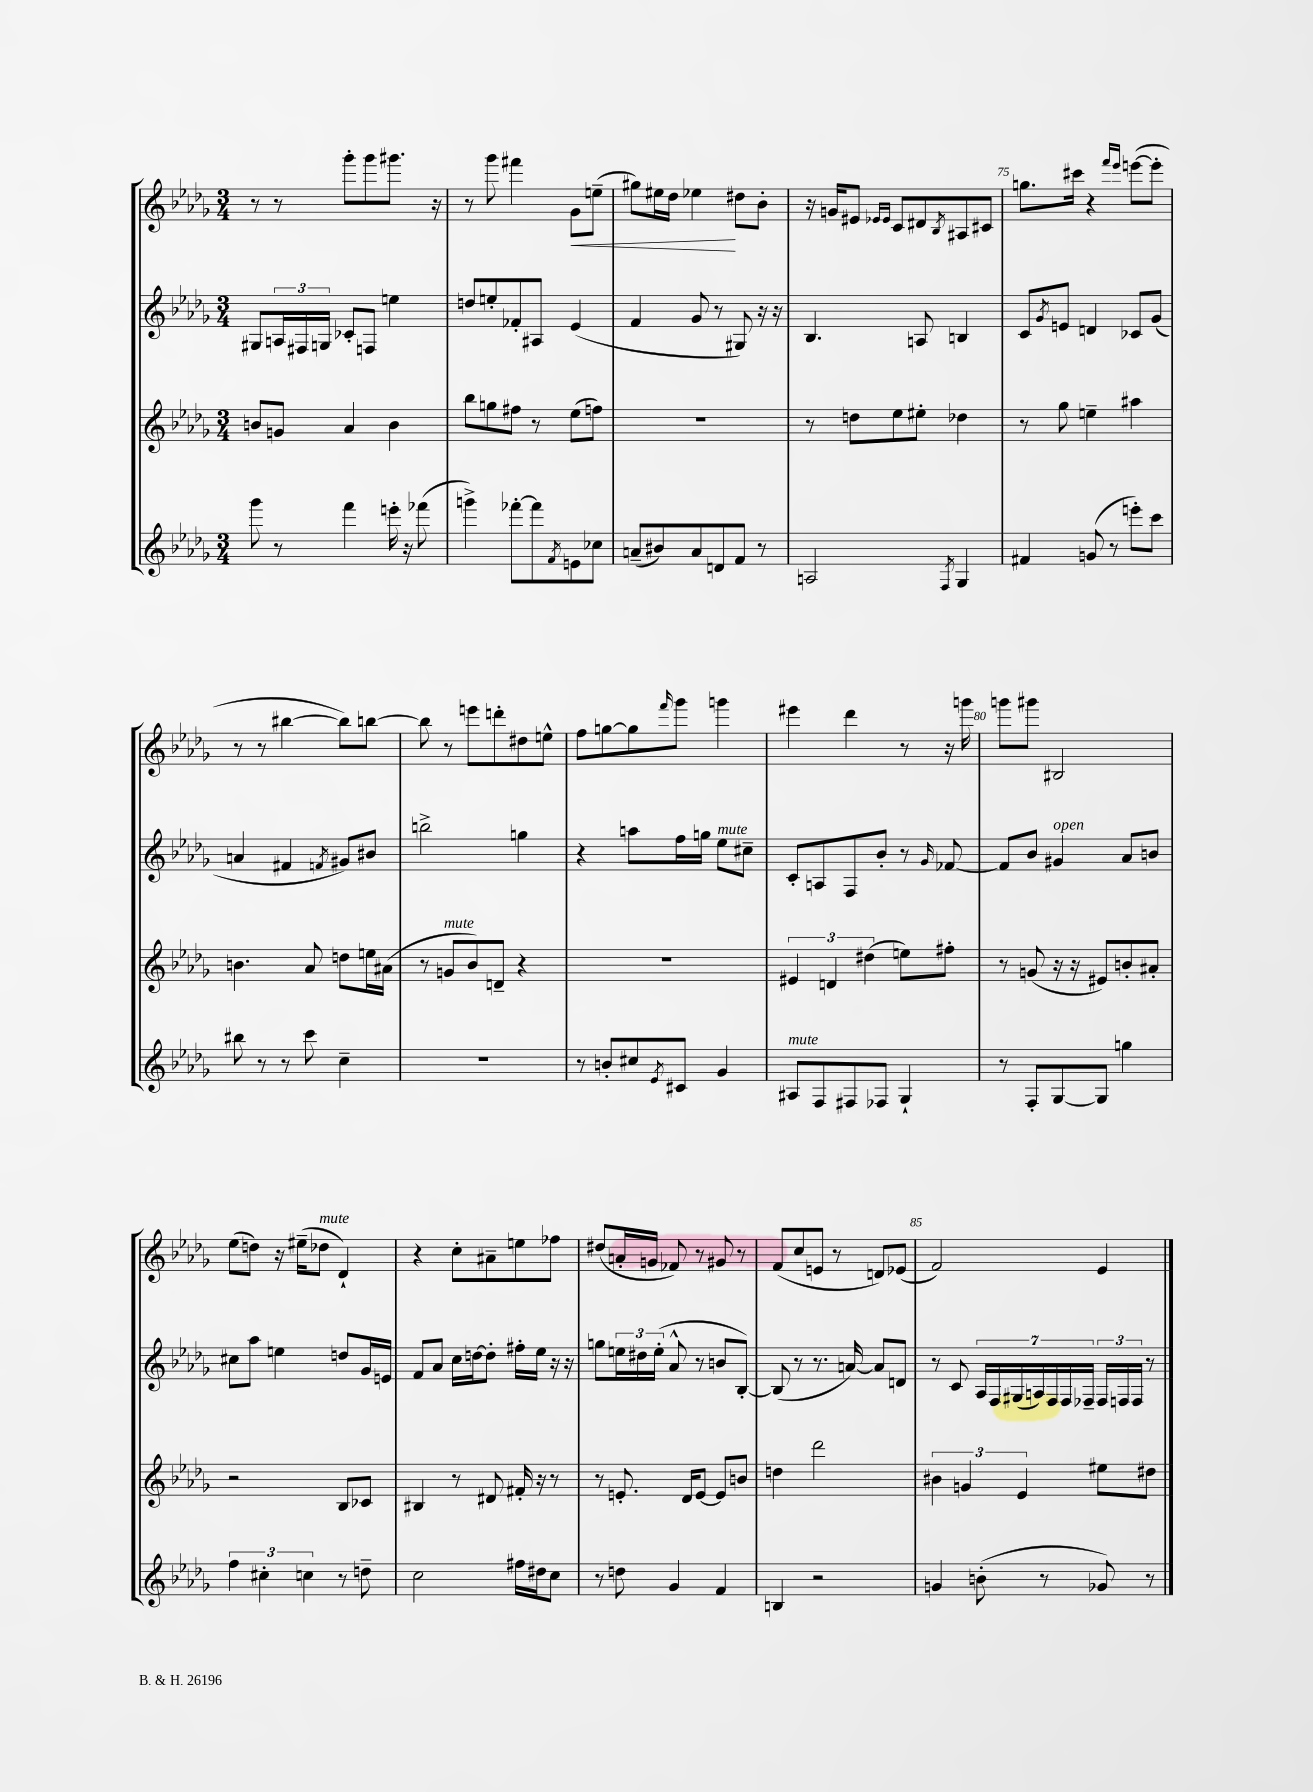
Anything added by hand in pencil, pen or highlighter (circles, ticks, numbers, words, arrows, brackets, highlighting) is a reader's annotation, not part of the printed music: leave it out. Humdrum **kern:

**kern	**kern	**kern	**kern
*staff4	*staff3	*staff2	*staff1
*clefG2	*clefG2	*clefG2	*clefG2
*k[b-e-a-d-g-]	*k[b-e-a-d-g-]	*k[b-e-a-d-g-]	*k[b-e-a-d-g-]
*M3/4	*M3/4	*M3/4	*M3/4
8ggg-\	8b/L	8G#/L	8r
8r	8g/J	24A/L	8r
.	.	24F#/	.
.	.	24G/JJ	.
4fff\	4a-/	8c-'/L	8ggg-'\L
.	.	8F/J	8ggg-\
16eee'\	4b\	4ee\	8.ggg#\J
16r	.	.	.
(8fff-\	.	.	.
.	.	.	16r
=	=	=	=
4ggg^\)	8bb-\L	8dd/L	8r
.	8gg\	8ee'/	8ggg-\
[8fff-'\L	8ff#\J	8f-'/	4fff#\
8fff-\]	8r	8A#/J	.
8qf/	.	.	.
8e\	(8ee-\L	(4e-/	8g-\L
8cc-\J	8ff\J)	.	(8ee~\J
=	=	=	=
(8a~/L	2.r	4f/	8gg#\L)
8b#/)	.	.	16ee#\L
.	.	.	16dd-\JJ
8a/	.	8g-/	4ee-\
8d/	.	8r	.
8f/J	.	8G#/)	8dd#\L
8r	.	16r	8b-'\J
.	.	16r	.
=	=	=	=
2A/	8r	4.B-/	16r
.	.	.	16g/LK
.	8dd\L	.	8e#/J
.	.	.	16qqe-/LL
.	.	.	16qqe-/JJ
.	8ee-\	.	8c/L
.	8ee#'\J	8A/	8d#/
8qF/	.	.	8qB-/
4G-/	4dd-\	4B/	8A#/
.	.	.	8c#/J
=	=	=	=
4f#/	8r	8c/L	8.gg\L
.	.	8qg-/	.
.	8gg-\	8e/J	.
.	.	.	16ccc#\Jk
(8g/	4ee~\	4d/	4r
8r	.	.	.
.	.	.	16qqfff/LL
.	.	.	16qqeee-/JJ
8eee'\L)	4aa#\	8c-/L	([8eee\L
8ccc\J	.	(8g-/J	8eee'\]J
=	=	=	=
8bb#\	4.b\	4a/	8r
8r	.	.	8r
8r	.	4f#/	[4bb#\
8ccc\	8a-/	.	.
.	.	8qf/	.
4cc~\	8dd\L	8g#/L)	8bb#\]L)
.	16ee\L	8b#/J	[8bb\J
.	(16a#\JJ	.	.
=	=	=	=
2.r	8r	2bb^\	8bb\]
.	8g/L	.	8r
.	8b-/)	.	8eee\L
.	8d~/J	.	8ddd'\
.	4r	4gg\	8dd#\
.	.	.	8ee^^\J
=	=	=	=
8r	2.r	4r	8ff\L
8b'/L	.	.	[8gg\
8cc#/	.	8aa\L	8gg\]
8qe-/	.	.	16qqfff/
8c#/J	.	16ff\L	8ggg-\J
.	.	16gg\JJ	.
4g-/	.	8ee-\L	4ggg\
.	.	8cc#~\J	.
=	=	=	=
8A#/L	6e#/	8c'/L	4eee#\
8F/	.	8A/	.
.	6d/	.	.
8F#/	.	8F/	4ddd-\
.	(6dd#\	.	.
8F-/J	.	8b-'/J	.
4G-`/	8ee\L)	8r	8r
.	.	16qqg-/	.
.	8ff#'\J	[8f-/	16r
.	.	.	16ggg\
=	=	=	=
8r	8r	8f-/]L	8ggg\L
8F'/L	(8g/	8b-/J	8ggg#\J
[8G-/	16r	4g#/	2B#/
.	16r	.	.
8G-/]J	8e#/L)	.	.
4gg\	8b'/	8a-/L	.
.	8a#'/J	8b/J	.
=	=	=	=
6ff\	2r	8cc#\L	(8ee-\L
.	.	8aa-\J	8dd\J)
6cc#'\	.	.	.
.	.	4ee\	16r
.	.	.	(16ee#~\LK
6cc\	.	.	.
.	.	.	8dd-\J
8r	8B-/L	8dd/L	4d-`/)
8dd~\	8c-/J	16g-/L	.
.	.	16e/JJ	.
=	=	=	=
2cc\	4B#/	8f/L	4r
.	.	8a-/J	.
.	8r	16cc\LL	8cc'\L
.	.	[16dd\J	.
.	8d#/	8dd'\]J	8a#~\
16ff#\LL	16f#'/	16ff#'\LL	8ee\
16dd#\J	16r	16ee-\JJ	.
8cc\J	8r	16r	8ff-\J
.	.	16r	.
=	=	=	=
8r	8r	8gg\L	(8dd#/L
8dd\	8.e'/	24ee\L	16a'/L
.	.	24dd#\	.
.	.	.	16g/JJ
.	.	(24ee'\JJ	.
4g-/	.	8a-^^/	8f-/)
.	16d-/LK	.	.
.	[8e/J	8r	8r
4f/	8e/]L	8b/L	8g#/
.	8b/J	[8B-'/J)	8r
=	=	=	=
4B/	4dd\	(8B-/]	(8f/L
.	.	8r	8cc/
2r	2ddd-\	8.r	8e/J
.	.	.	8r
.	.	[16a/)	.
.	.	8a/]L	8d/L)
.	.	8d/J	(8e-/J
=	=	=	=
4g/	6b#\	8r	2f/)
.	.	8c/	.
.	6g/	.	.
(8b'\	.	28A-/LL	.
.	.	28F/	.
.	.	(28G#/	.
.	6e-/	.	.
.	.	28A/)	.
8r	.	.	.
.	.	28F/	.
.	.	28F/	.
.	.	28F-~/JJ	.
8g-/)	8ee#\L	24F-/LL	4e-/
.	.	24F/	.
.	.	24F/JJ	.
8r	8dd#\J	8r	.
==	==	==	==
*-	*-	*-	*-
